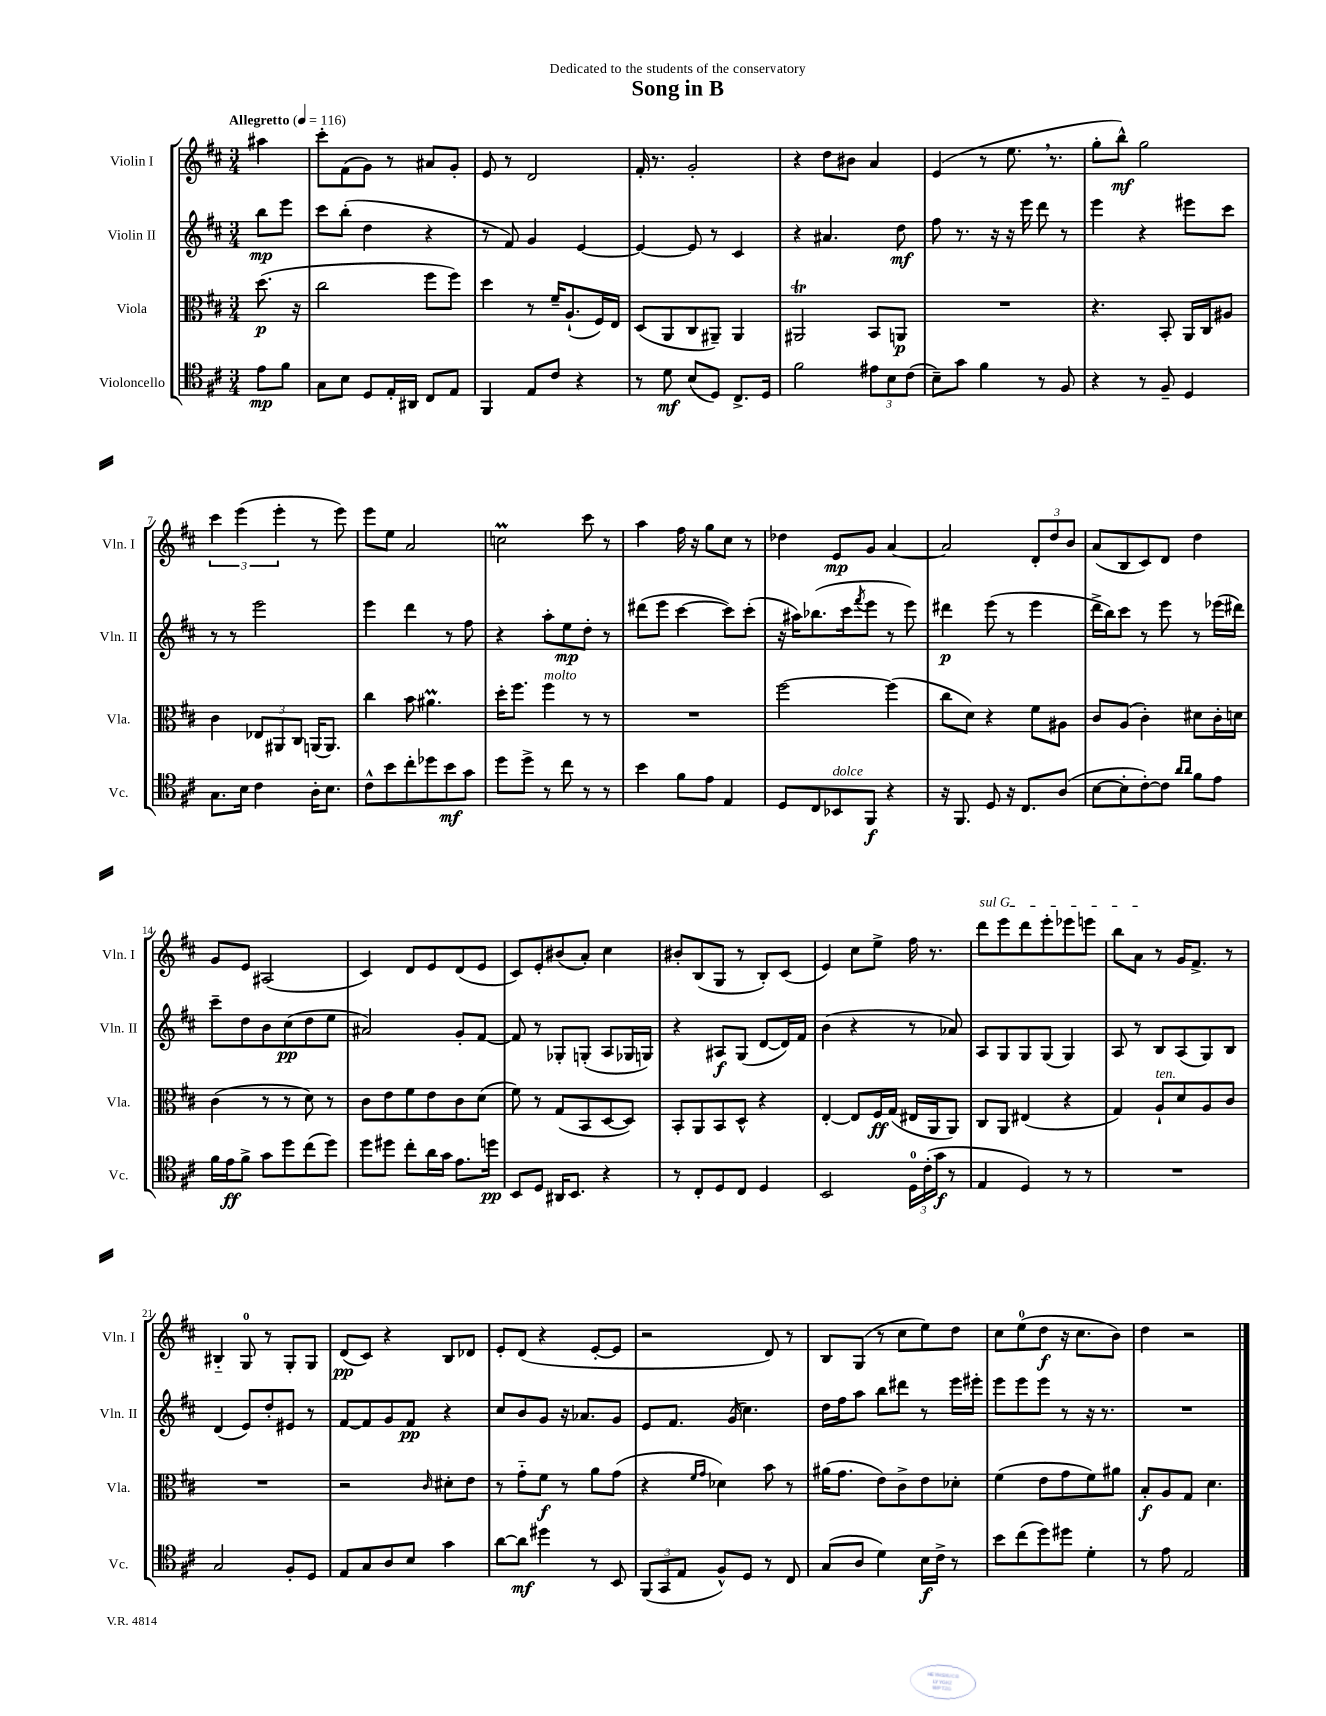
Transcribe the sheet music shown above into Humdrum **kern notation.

**kern	**kern	**kern	**kern
*staff4	*staff3	*staff2	*staff1
*clefC4	*clefC3	*clefG2	*clefG2
*k[f#c#]	*k[f#c#]	*k[f#c#]	*k[f#c#]
*M3/4	*M3/4	*M3/4	*M3/4
*MM116	*MM116	*MM116	*MM116
8e\L	(8.dd\	8bb\L	4aa#\
8f#\J	.	8eee\J	.
.	16r	.	.
=	=	=	=
8G\L	2cc#\	8ccc#\L	8ccc#'\L
8B\J	.	(8bb'\J	(8f#\
8D/L	.	4dd\	8g\J)
16E'/L	.	.	8r
16AA#/JJ	.	.	.
8C#/L	8ff#\L	4r	8a#/L
8E/J	8ff#\J)	.	8g'/J
=	=	=	=
4FF#/	4dd\	8r	8e/
.	.	8f#/)	8r
8E/L	8r	4g/	2d/
8c#/J	16f#~/LK	.	.
.	(8.A`/	.	.
4r	.	[4e/	.
.	16F#/L)	.	.
.	16E/JJ	.	.
=	=	=	=
8r	(8D/L	4e/_	16f#'/
.	.	.	8.r
8d\	8AA/	.	.
(8B/L	8C#/	8e/]	2g'/
8D/J)	8AA#~/J)	8r	.
8.C#^/L	4AA#/	4c#/	.
16D/Jk	.	.	.
=	=	=	=
2f#\	2AA#/	4r	4r
.	.	4.a#/	8dd\L
.	.	.	8b#\J
12e#\L	8BB/L	.	4a/
12B\	.	.	.
.	8AA/J	8dd\	.
(12c#\J	.	.	.
=	=	=	=
8B~\L)	2.r	8ff#\	(4e/
8g\J	.	8.r	.
4f#\	.	.	8r
.	.	16r	.
.	.	16r	8.ee\
.	.	16eee\	.
8r	.	8ddd\	.
.	.	.	8.r
8F#/	.	8r	.
=	=	=	=
4r	4.r	4eee\	8gg'\L
.	.	.	8bb^^\J)
8r	.	4r	2gg\
8F#~/	8BB'/	.	.
4D/	16AA/LL	8eee#\L	.
.	16C#/J	.	.
.	8A#/J	8ccc#\J	.
=	=	=	=
8.G\L	4c#\	8r	6ccc#\
.	.	8r	.
.	.	.	(6eee\
16B\Jk	.	.	.
4c#\	12E-/L	2eee\	.
.	12AA#/	.	6eee'\
.	12C#/J	.	.
16A'\LK	(16AA/LK	.	8r
8.B\J	8.AA/J)	.	.
.	.	.	8eee\)
=	=	=	=
8c#^^\L	4cc#\	4eee\	8eee\L
8b\	.	.	8ee\J
8cc#'\	8b\	4ddd\	2a/
8dd-\	4.a#\	.	.
8b\	.	8r	.
8g\J	.	8ff#\	.
=	=	=	=
8dd\L	16dd'\LK	4r	2cc\
.	8.ff#\J	.	.
8dd^\J	.	.	.
8r	4ff#\	8aa'\L	.
8cc#\	.	8ee\	.
8r	8r	8dd'\J	8ccc#\
8r	8r	8r	8r
=	=	=	=
4b\	2.r	(8ddd#\L	4aa\
.	.	8eee\J	.
8f#\L	.	[4ccc#\	16ff#\
.	.	.	16r
8e\J	.	.	8gg\L
4E/	.	8ccc#\]L)	8cc#\J
.	.	(8ccc#'\J	8r
=	=	=	=
8D/L	[2ff#\	16r	4dd-\
.	.	16aa#\LK)	.
8C#/	.	(8.bb-\	.
8BB-/	.	.	8e/L
.	.	16ccc#\k	.
.	.	8qfff#/	.
8FF#/J	.	8eee\J	8g/J
4r	(4ff#\]	8r	[4a/
.	.	8eee\)	.
=	=	=	=
16r	8cc#\L	4ddd#\	2a/]
8.FF#/	.	.	.
.	8d\J)	.	.
8D/	4r	(8eee\	.
16r	.	8r	.
8.C#/L	.	.	.
.	8f#\L	4eee\	12d'/L
.	.	.	12dd/
(8A/J	8A#\J	.	.
.	.	.	12b/J
=	=	=	=
[8B\L	8c#/L	16ddd^\LL	(8a/L
.	.	16bb\J)	.
8B'\]	(8A/J	8ccc#\J	8B/
[8c#'\)	4c#'\)	8r	8c#/)
8c#\]J	.	8eee\	8d/J
16qqa/LL	.	.	.
16qqa/JJ	.	.	.
8f#\L	8d#\L	8r	4dd\
8e\J	16c#'\L	(16eee-\LL	.
.	16d\JJ	16ddd#\JJ)	.
=	=	=	=
16f#\LL	(4c#\	8ccc#~\L	8g/L
16e\J	.	.	.
8f#^\J	.	8dd\	8e/J
8g\L	8r	8b\	(2A#/
8dd\	8r	(8cc#\	.
(8cc#\	8d\)	8dd\	.
8dd\J)	8r	8ee\J	.
=	=	=	=
8dd\L	8c#\L	2a#/)	4c#/)
8dd#\J	8e\	.	.
8cc#'\L	8f#\	.	8d/L
16a\L	8e\	.	8e/
16g\JJ	.	.	.
8.e\L	8c#\	8g'/L	(8d/
.	(8d\J	[8f#/J	8e/J
16dd\Jk	.	.	.
=	=	=	=
8BB/L	8f#\)	8f#/]	8c#/L)
8D/J	8r	8r	8e'/
16AA#/LK	(8G/L	8G-'/L	(8b#/
8.BB/J	.	.	.
.	8BB/	(8G'/J	8a'/J)
4r	[8D/	8A/L	4cc#\
.	8D/]J)	16G-/L	.
.	.	16G/JJ)	.
=	=	=	=
8r	8BB'/L	4r	8b#'/L
8C#'/L	8AA/	.	(8B/
8D/	8BB/	8A#/L	8G/J
8C#/J	8D^^/J	(8G/J	8r
4D/	4r	[8d/L	8B'/L)
.	.	16d/]L)	(8c#/J
.	.	16f#/JJ	.
=	=	=	=
2BB/	[4E'/	(4b\	4e/)
.	8E/]L	4r	8cc#\L
.	16F#/L	.	8ee^\J
.	(16G/JJ	.	.
24D\LL	16E#/LL	8r	16ff#\
(24c#'\	.	.	.
.	16AA/J	.	8.r
24g\JJ	.	.	.
8r	8AA/J)	8a-/)	.
=	=	=	=
4E/	8C#/L	8A/L	8ddd\L
.	8AA/J	8G/	8eee\
4D/)	(4E#/	8G/	8ddd\
.	.	(8G/J	8eee'\
8r	4r	4G/)	8eee-\
8r	.	.	8eee\J
=	=	=	=
2.r	4G/)	8A/	8bb\L
.	.	8r	8a\J
.	8A`/L	8B/L	8r
.	8d/	(8A/	16g/LK
.	.	.	8.f#^/J
.	8A/	8G/)	.
.	8c#/J	8B/J	8r
=	=	=	=
2G/	2.r	(4d/	4B#'~/
.	.	8e/L)	8G/
.	.	8dd'/	8r
8F#'/L	.	8e#/J	8G'/L
8D/J	.	8r	8G/J
=	=	=	=
8E/L	2r	[8f#/L	(8d/L
8G/	.	8f#/]	8c#/J)
8A/	.	8g/	4r
8B/J	.	8f#/J	.
.	16qqc#/	.	.
4g\	8d#'\L	4r	8B/L
.	8e\J	.	8d-/J
=	=	=	=
[8a\L	8r	8cc#/L	8e'/L
8a\]J	8g'~\L	8b/	(8d/J
4dd#\	8f#\J	8g/J	4r
.	8r	16r	.
.	.	8.a-/L	.
8r	8a\L	.	[8e'/L
8BB/	(8g\J	8g/J	8e/]J
=	=	=	=
(12FF#/L	4r	8e/L	2r
12GG/	.	.	.
.	.	8.f#/J	.
12E/J	.	.	.
.	16qqf#/LL	.	.
.	16qqg/JJ	.	.
8F#^^/L)	4d-\)	.	.
.	.	(16g/	.
8D/J	.	4.cc#\)	.
8r	8b\	.	8d/)
8C#/	8r	.	8r
=	=	=	=
(8G/L	(16a#\LK	16dd\LL	8B/L
.	8.g\J	16ff#\J	.
8A/J	.	8aa\J	(8G/J
4d\)	8e\L)	8bb\L	8r
.	8c#^\	8ddd#\J	8cc#\L
16B\LL	8e\	8r	8ee\)
16c#^\JJ	.	.	.
8r	8d-'\J	16eee\LL	8dd\J
.	.	16eee#'\JJ	.
=	=	=	=
8b\L	(4f#\	8eee\L	8cc#\L
(8cc#\	.	8eee\	(8ee\
8dd\)	8e\L	8eee\J	8dd\J
8dd#\J	8g\	8r	16r
.	.	.	8.cc#\L
4d'\	8f#\)	16r	.
.	.	8.r	.
.	8a#\J	.	8b\J)
=	=	=	=
8r	8B'/L	2.r	4dd\
8e\	8A/	.	.
2E/	8G/J	.	2r
.	4.d\	.	.
==	==	==	==
*-	*-	*-	*-
